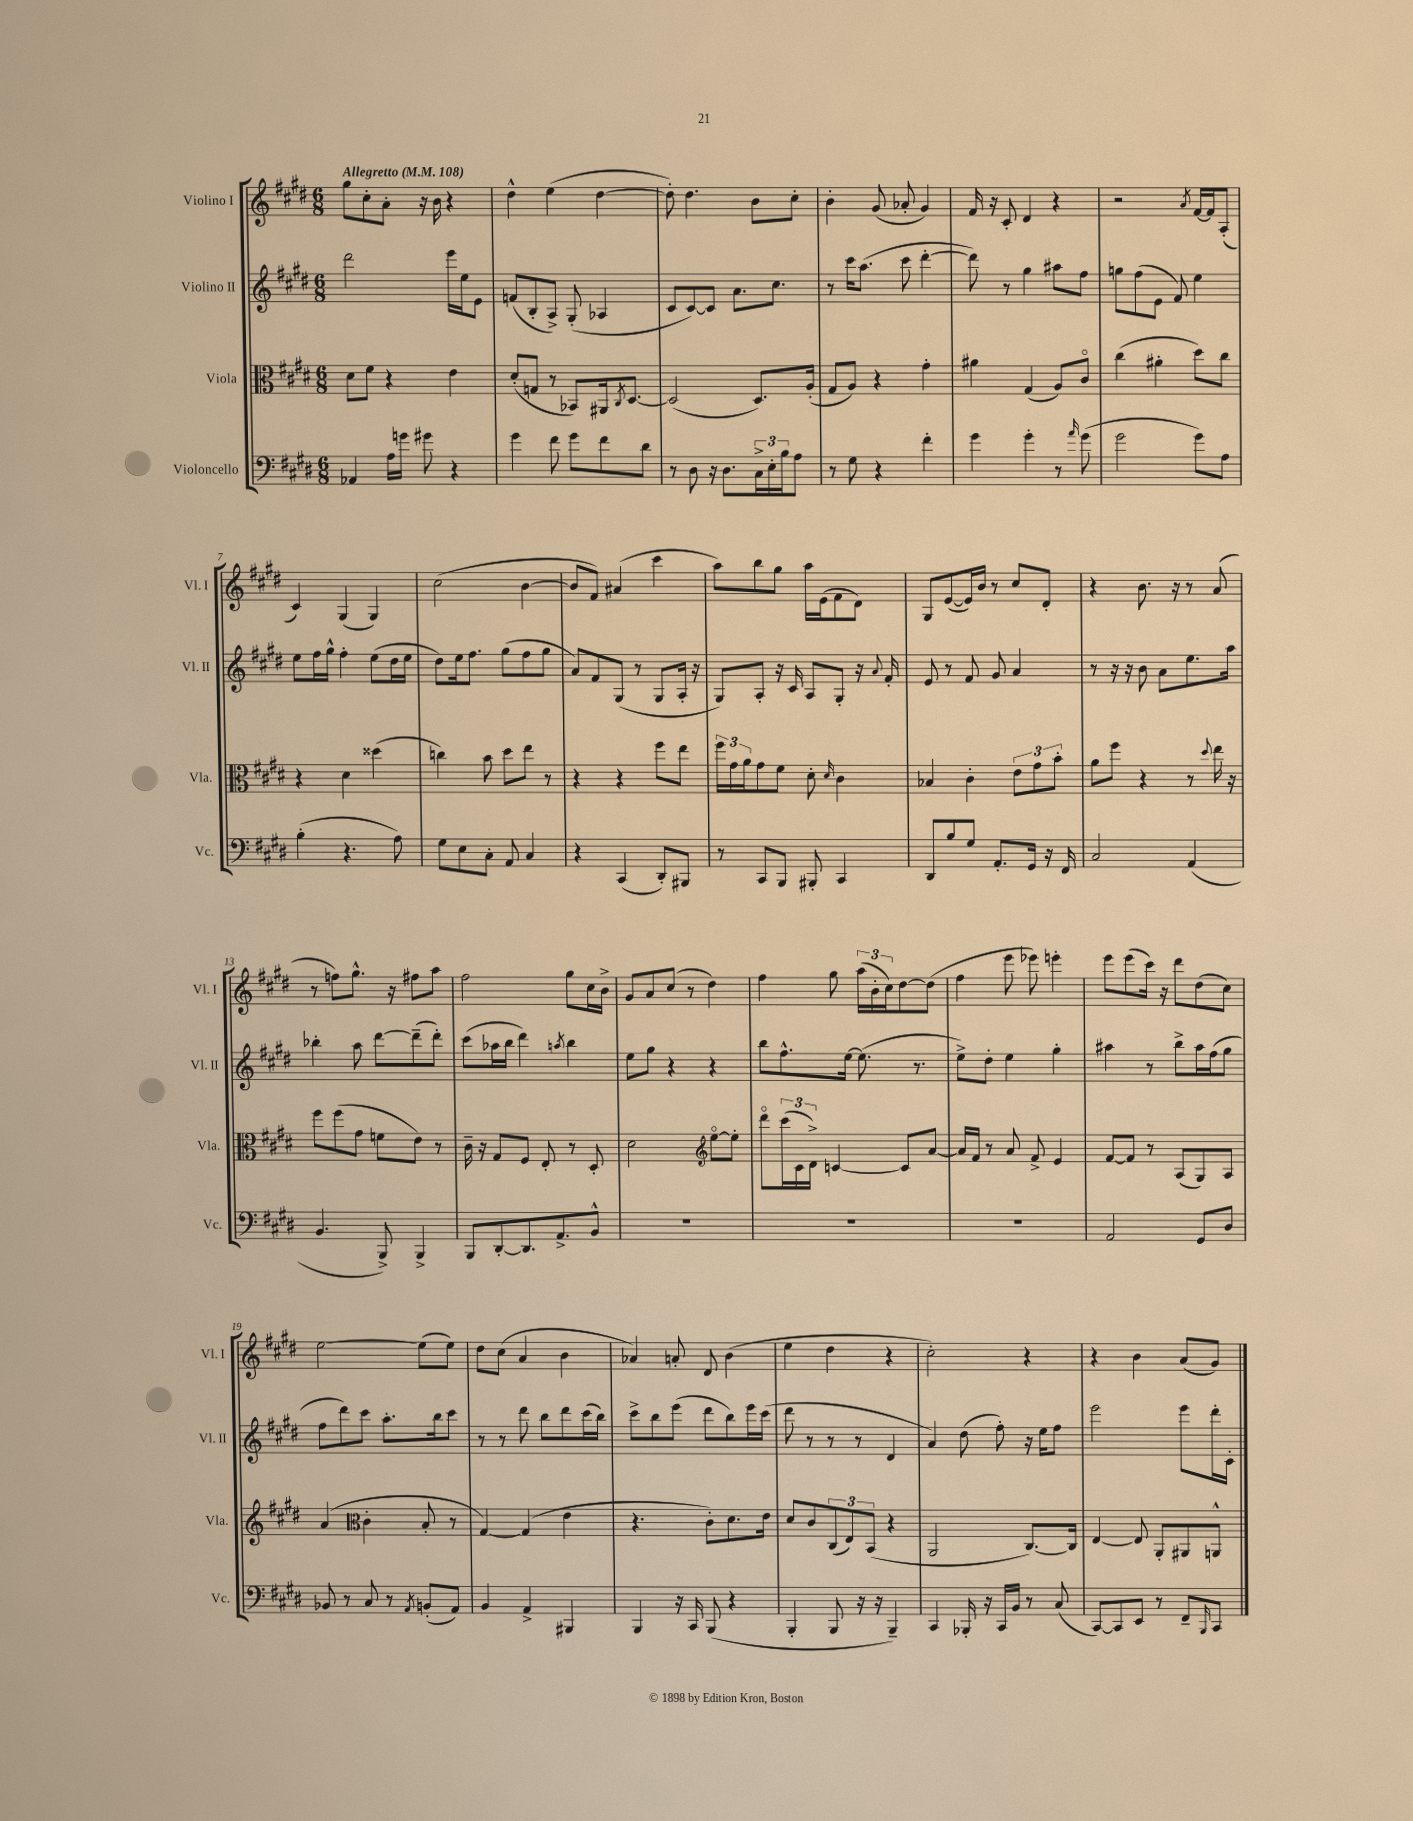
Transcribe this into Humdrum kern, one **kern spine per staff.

**kern	**kern	**kern	**kern
*staff4	*staff3	*staff2	*staff1
*clefF4	*clefC3	*clefG2	*clefG2
*k[f#c#g#d#]	*k[f#c#g#d#]	*k[f#c#g#d#]	*k[f#c#g#d#]
*M6/8	*M6/8	*M6/8	*M6/8
*MM108	*MM108	*MM108	*MM108
4AA-	8d#	2ddd#	8gg#
.	8f#	.	8cc#'
16A	4r	.	8a'
16g	.	.	.
8g#	.	.	16r
.	.	.	16b
4r	4e	16eee	4r
.	.	16ee	.
.	.	8e	.
=	=	=	=
4g#	(8d#'	(8f	4dd#^^
.	8G	8B'	.
8f#	8r	8A^)	(4ee
8g#	8BB-)	(8G#'	.
8f#	16AA#	4A-	[4dd#
.	8qC#	.	.
.	[8.D#	.	.
8d#	.	.	.
=	=	=	=
8r	(2D#]	8c#	8dd#'])
8D#	.	[8c#)	4.dd#
16r	.	8c#]	.
8.D#	.	.	.
.	.	8.a	.
24C#^	8.D#)	.	8b
24E'	.	.	.
.	.	8.cc#	.
24B	.	.	.
8A	.	.	8cc#'
.	(16A'	.	.
=	=	=	=
8r	8G#	8r	4b'
8G#	8A)	16ccc#	.
.	.	(8.aa	.
4r	4r	.	(8g#
.	.	8ccc#	8a-'
4f#'	4g#'	[4ddd#'	4g#)
=	=	=	=
4g#	4a#	8ddd#])	16f#
.	.	.	16r
.	.	8r	8c#'
4g#'	(4G#	4gg#	4d#
8r	8A)	8aa#	4r
16qqa	.	.	.
(8g#	8c#o	8ff#	.
=	=	=	=
2g#	(4cc#	8gg	2r
.	.	(8ff#	.
.	4a#'	8e	.
.	.	8f#)	.
.	.	.	8qa
8g#)	8dd#)	4ee	[16f#
.	.	.	16f#]
8A	8cc#	.	(8A'
=	=	=	=
(4B'	4r	8ee	4c#)
.	.	16ff#	.
.	.	16gg#^^	.
4.r	4d#	4ff#'	(4G#
.	(4dd##	(8ee	4G#)
8A)	.	16dd#	.
.	.	16ee	.
=	=	=	=
8G#	4cc)	8dd#)	(2cc#
8E	.	16ee	.
.	.	8.ff#	.
8C#'	8b	.	.
8AA	8dd#	(8gg#	.
4C#	8ee	8ff#	[4b
.	8r	8gg#	.
=	=	=	=
4r	4r	8a)	8b]
.	.	8f#	8f#)
(4CC#	4r	(8G#	(4a#
.	.	8r	.
8DD#')	8ff#	8G#	4ccc#
8BBB#	8ee	16A'	.
.	.	16r	.
=	=	=	=
8r	24ff#	8G#)	8aa)
.	24g#	.	.
.	24a	.	.
8CC#	8g#	8A'	8bb
8BBB	8f#	16r	8gg#
.	.	16c#	.
8BBB#'	8d#'	8A	16aa
.	.	.	(16e
.	16qqd#	.	.
4CC#	4c#	8G#'	8f#
.	.	16r	8d#)
.	.	8qqa	.
.	.	16f#'	.
=	=	=	=
8DD#	4B-	8e	8G#
8B	.	8r	([8e
8G#	4c#'	8f#	16e])
.	.	.	16b
8.AA'	.	8g#	8r
.	12e	4a	8cc#
16GG#	.	.	.
.	12g#	.	.
16r	.	.	8d#'
.	12b'	.	.
16FF#	.	.	.
=	=	=	=
2C#	8a	8r	4r
.	8ff#	16r	.
.	.	16r	.
.	4r	8b	8.b
.	.	8a	.
.	.	.	16r
(4AA	8r	8.ee	8r
.	8qqdd#	.	.
.	16ee	.	(8a
.	16r	16aa	.
=	=	=	=
4.BB	8ff#	4bb-'	8r
.	(8ff#	.	8ff)
.	8g#	8aa	8.gg#^^
8BBB^)	8f	[8ddd#	.
.	.	.	16r
4BBB^	8e)	(8ddd#~]	8ff#
.	8r	8ddd#')	8aa
=	=	=	=
8BBB	16c#~	(8ccc#	2ff#
.	16r	.	.
[8DD#'	8G#	16aa-	.
.	.	16bb	.
8.DD#]	8F#	4ddd#)	.
.	8E'	.	.
8.AA^	.	.	.
.	.	8qaa	.
.	8r	4bb	8gg#
8BB^^	8D#'	.	16cc#
.	.	.	16b^
=	=	=	=
2.r	2d#	8ee	8g#
.	.	8gg#	8a
.	.	4r	(8cc#
.	.	.	8r
*	*clefG2	*	*
.	[8eeo	4r	4dd#)
.	8ee']	.	.
=	=	=	=
2.r	8ddd#o	8bb	4ff#
.	(24ccc#	8.ff#^^	.
.	24c#	.	.
.	24d#^)	.	.
.	[4c	.	8gg#
.	.	[16ee	.
.	.	(8.ee]	(24aa
.	.	.	24b'
.	.	.	24cc#)
.	8c]	.	[8dd#
.	.	8.r	.
.	[8a	.	(8dd#]
=	=	=	=
2.r	16a]	8ee^)	4ff#
.	16f#	.	.
.	8r	8dd#'	.
.	8a	4ee	8eee
.	8f#^	.	8eee-)
.	4e	4gg#'	4eee'
=	=	=	=
2AA	[8f#	4aa#	8eee
.	8f#]	.	(8eee
.	8r	8r	16ccc#)
.	.	.	16r
.	(8A	8bb^	8ddd#
8GG#	8G#)	16aa#	(8dd#
.	.	(16ff#	.
8D#	8A	8gg#	8cc#)
=	=	=	=
8BB-	(4a	8ff#	[2ee
8r	.	8ddd#)	.
*	*clefC3	*	*
8C#	4c#'	8ccc#	.
8r	.	8.aa'	.
8qAA	.	.	.
(8BB'	8B'	.	(8ee]
.	.	16bb	.
8AA)	8r	8ccc#	8ee)
=	=	=	=
4BB	[4G#)	8r	8dd#
.	.	8r	(8cc#
4AA^	(4G#]	8ddd#	4a
.	.	8bb	.
4BBB#	4e	8ddd#	4b
.	.	(16ccc#	.
.	.	16bb)	.
=	=	=	=
4BBB	4.r	8ccc#^	4a-)
.	.	8bb	.
16r	.	(8eee	8a'
16CC#	.	.	.
(8BBB	8c#')	8ddd#	8d#
4r	8.d#	8bb)	(4b
.	.	16eee	.
.	16e	(16ccc#	.
=	=	=	=
4BBB'	8d#	8ddd#	4ee
.	8c#	8r	.
8BBB	(12C#	8r	4dd#
.	12E)	.	.
16r	.	8r	.
.	(12BB	.	.
16r	.	.	.
4BBB~)	4r	4d#	4r
=	=	=	=
4CC#	2AA	4a)	2cc#')
16BBB-'	.	(8dd#	.
16r	.	.	.
16CC#	.	8ff#')	.
16BB	.	.	.
8r	[8.C#)	16r	4r
.	.	16ee	.
(8C#	.	8ff#	.
.	16C#]	.	.
=	=	=	=
[8CC#)	[4E	2eee	4r
8CC#]	.	.	.
8EE	8E]	.	4b
8r	8AA'	.	.
8FF#~	8AA#	8eee	(8a
16qqBBB	.	.	.
8CC#	8AA^^	16ddd#'	8g#)
.	.	16c#'	.
==	==	==	==
*-	*-	*-	*-
